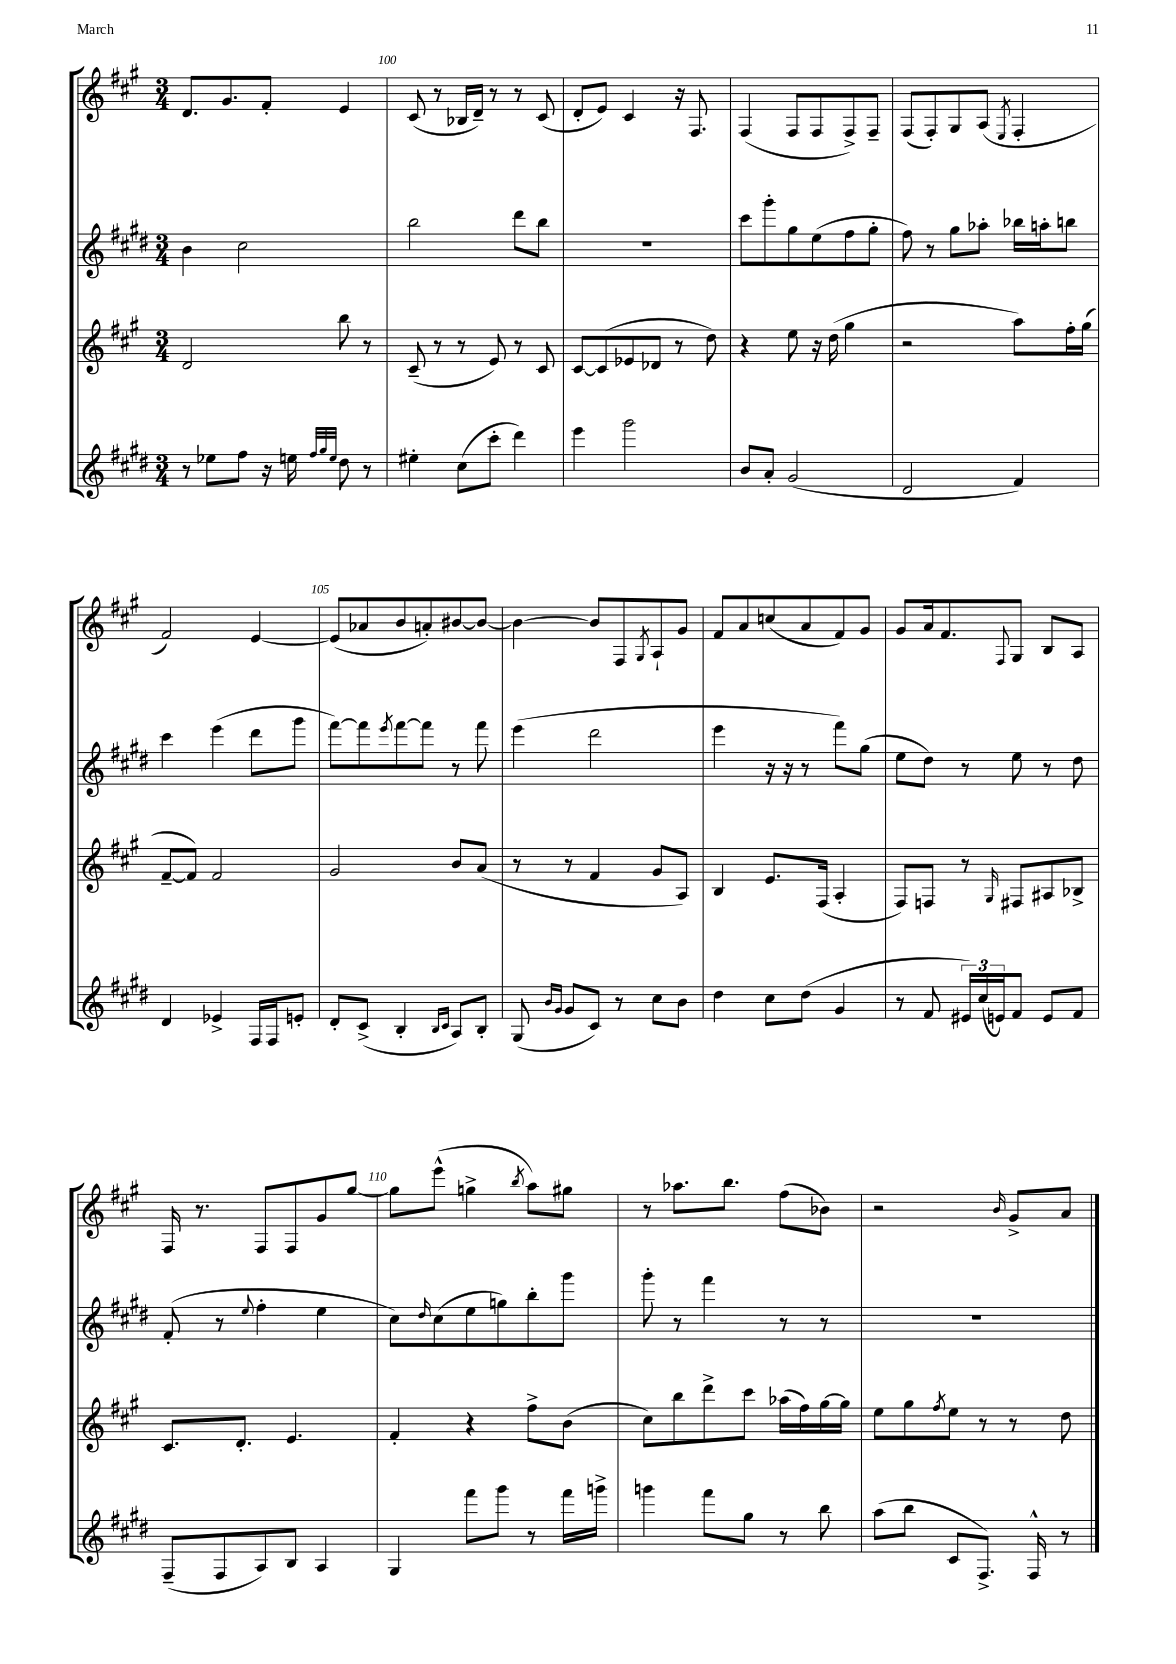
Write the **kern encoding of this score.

**kern	**kern	**kern	**kern
*staff4	*staff3	*staff2	*staff1
*clefG2	*clefG2	*clefG2	*clefG2
*k[f#c#g#d#]	*k[f#c#g#]	*k[f#c#g#d#]	*k[f#c#g#]
*M3/4	*M3/4	*M3/4	*M3/4
8r	2d	4b	8.d
8ee-	.	.	.
.	.	.	8.g#
8ff#	.	2cc#	.
16r	.	.	8f#'
16ee	.	.	.
32qqff#	.	.	.
32qqgg#	.	.	.
32qqee	.	.	.
8dd#	8bb	.	4e
8r	8r	.	.
=	=	=	=
4ee#'	(8c#~	2bb	(8c#
.	8r	.	8r
(8cc#	8r	.	16B-
.	.	.	16d~)
8ccc#'	8e)	.	8r
4ddd#)	8r	8ddd#	8r
.	8c#	8bb	(8c#
=	=	=	=
4eee	[8c#	2.r	8d'
.	(8c#]	.	8e)
2ggg#	8e-	.	4c#
.	8d-	.	.
.	8r	.	16r
.	.	.	8.F#
.	8dd)	.	.
=	=	=	=
8b	4r	8ccc#	(4F#
8a'	.	8ggg#'	.
(2g#	8ee	8gg#	8F#
.	16r	(8ee	8F#
.	(16dd	.	.
.	4gg#	8ff#	8F#^)
.	.	8gg#'	8F#~
=	=	=	=
2d#	2r	8ff#)	(8F#
.	.	8r	8F#')
.	.	8gg#	8G#
.	.	8aa-'	(8A
.	.	.	8qE
4f#)	8aa)	16bb-	4F#'
.	.	16aa'	.
.	16ff#'	8bb	.
.	(16gg#	.	.
=	=	=	=
4d#	[8f#~	4ccc#	2f#)
.	8f#])	.	.
4e-^	2f#	(4eee	.
16F#	.	8ddd#	[4e
16F#	.	.	.
8e'	.	8ggg#	.
=	=	=	=
8d#'	2g#	[8fff#)	(8e]
(8c#^	.	8fff#]	8a-
.	.	8qeee	.
4B'	.	[8fff#	8b
.	.	8fff#]	8a')
16qqB	.	.	.
16qqc#	.	.	.
8A)	8b	8r	[8b#
8B'	(8a	8fff#	8b#_
=	=	=	=
(8G#	8r	(4eee	4b#_
16qqb	.	.	.
16qqg#	.	.	.
8g#	8r	.	.
8c#)	4f#	2ddd#	8b#]
8r	.	.	8F#
.	.	.	8qG#
8cc#	8g#	.	8A`
8b	8A)	.	8g#
=	=	=	=
4dd#	4B	4eee	8f#
.	.	.	8a
8cc#	8.e	16r	(8cc
.	.	16r	.
(8dd#	.	8r	8a
.	(16F#	.	.
4g#	4A'	8fff#)	8f#)
.	.	(8gg#	8g#
=	=	=	=
8r	8F#)	8ee	8g#
8f#	8F	8dd#)	16a
.	.	.	8.f#
24e#)	8r	8r	.
(24cc#	.	.	.
24e)	.	.	.
.	16qqG#	.	8qqF#
8f#	8F#	8ee	8G#
8e	8A#	8r	8B
8f#	8B-^	8dd#	8A
=	=	=	=
(8F#~	8.c#	(8f#'	16F#
.	.	.	8.r
8F#	.	8r	.
.	8.d'	.	.
.	.	8qqee	.
8A)	.	4ff#'	8F#
8B	4.e	.	8F#
4A	.	4ee	8g#
.	.	.	[8gg#
=	=	=	=
4G#	4f#'	8cc#)	8gg#]
.	.	16qqdd#	.
.	.	(8cc#	(8eee^^
8fff#	4r	8ee	4gg^
8ggg#	.	8gg)	.
.	.	.	8qbb
8r	8ff#^	8bb'	8aa)
16fff#	(8b	8ggg#	8gg#
16ggg^	.	.	.
=	=	=	=
4ggg	8cc#)	8ggg#'	8r
.	8bb	8r	8.aa-
8fff#	8ddd^	4fff#	.
.	.	.	8.bb
8gg#	8ccc#	.	.
8r	(16aa-	8r	(8ff#
.	16ff#)	.	.
8bb	[16gg#	8r	8b-)
.	16gg#]	.	.
=	=	=	=
(8aa	8ee	2.r	2r
8bb	8gg#	.	.
.	8qff#	.	.
8c#	8ee	.	.
8.F#^)	8r	.	.
.	.	.	16qqb
.	8r	.	8g#^
16F#^^	.	.	.
8r	8dd	.	8a
==	==	==	==
*-	*-	*-	*-
